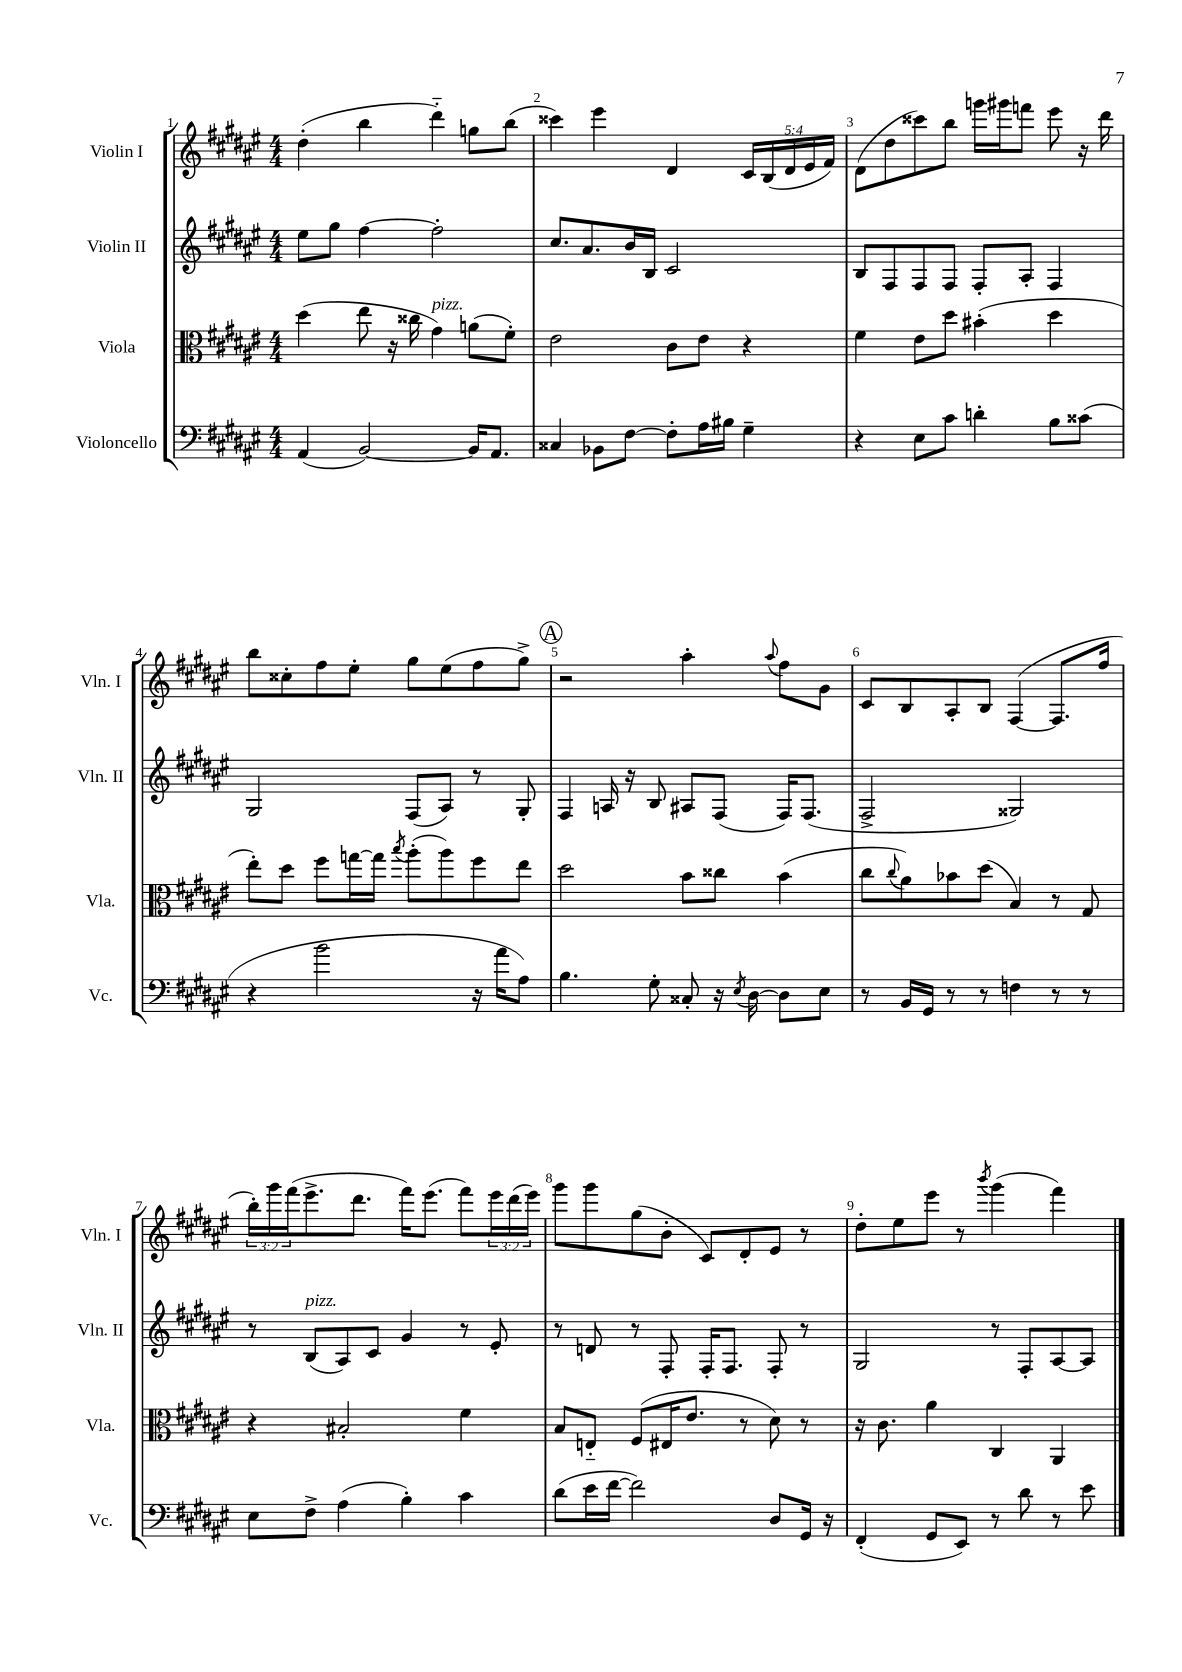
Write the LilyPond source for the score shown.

<<
\new StaffGroup <<
\new Staff = "s0" \with { instrumentName = "Violin I" shortInstrumentName = "Vln. I" } {
    \clef treble \key fis \major \numericTimeSignature \time 4/4 \override Staff.TupletNumber.text = #tuplet-number::calc-fraction-text
    dis''4-.( b''4 dis'''4-_) g''8 b''8( |
    cisis'''4) eis'''4 dis'4 \tuplet 5/4 { cis'16 b16( dis'16 eis'16 fis'16) } |
    dis'8( dis''8 cisis'''8) b''8 g'''16 gis'''16 f'''8 eis'''8 r16 dis'''16 |
    b''8 cisis''8-. fis''8 eis''8-. gis''8 eis''8( fis''8 gis''8->) |
    \mark \markup { \circle "A" } r2 ais''4-. \appoggiatura { ais''8 } fis''8 gis'8 |
    cis'8 b8 ais8-. b8 fis4~( fis8. fis''16 |
    \tuplet 3/2 { b''16-.) gis'''16 fis'''16( } eis'''8.-> dis'''8. fis'''16) eis'''8.( fis'''8) \tuplet 3/2 { eis'''16 dis'''16( eis'''16) } |
    gis'''8 gis'''8 gis''8( b'8-. cis'8) dis'8-. eis'8 r8 |
    dis''8-. eis''8 eis'''8 r8 \acciaccatura { b'''8 } gis'''4( fis'''4) \bar "|." |
}
\new Staff = "s1" \with { instrumentName = "Violin II" shortInstrumentName = "Vln. II" } {
    \clef treble \key fis \major \numericTimeSignature \time 4/4
    eis''8 gis''8 fis''4~ fis''2-. |
    cis''8. ais'8. b'16 b16 cis'2 |
    b8 fis8 fis8 fis8 fis8-. ais8-. fis4 |
    gis2 fis8( ais8) r8 gis8-. |
    \mark \markup { \circle "A" } fis4 a16 r16 b8 ais8 fis8( fis16) fis8.( |
    fis2-> gisis2) |
    r8 b8^\markup { \italic "pizz." }( ais8) cis'8 gis'4 r8 eis'8-. |
    r8 d'8 r8 fis8-. fis16-. fis8. fis8-. r8 |
    gis2 r8 fis8-. ais8~ ais8 \bar "|." |
}
\new Staff = "s2" \with { instrumentName = "Viola" shortInstrumentName = "Vla." } {
    \clef alto \key fis \major \numericTimeSignature \time 4/4
    dis''4( eis''8 r16 cisis''16 gis'4^\markup { \italic "pizz." }) a'8( fis'8-.) |
    eis'2 cis'8 eis'8 r4 |
    fis'4 eis'8 dis''8 bis'4-.( dis''4 |
    eis''8-.) dis''8 fis''8 g''16~ g''16 \acciaccatura { b''8 } ais''8-.( ais''8) fis''8 eis''8 |
    \mark \markup { \circle "A" } dis''2 b'8 cisis''8 b'4( |
    cis''8 \appoggiatura { cis''8 } ais'8) bes'8 dis''8( b4) r8 gis8 |
    r4 bis2-. fis'4 |
    b8 e8-_ fis8( eis16 eis'8. r8 dis'8) r8 |
    r16 cis'8. ais'4 cis4 ais,4 \bar "|." |
}
\new Staff = "s3" \with { instrumentName = "Violoncello" shortInstrumentName = "Vc." } {
    \clef bass \key fis \major \numericTimeSignature \time 4/4
    ais,4( b,2~) b,16 ais,8. |
    cisis4 bes,8 fis8~ fis8-. ais16 bis16 gis4-- |
    r4 eis8 cis'8 d'4-. b8 cisis'8( |
    r4 b'2 r16 ais'16 ais8) |
    \mark \markup { \circle "A" } b4. gis8-. cisis8-. r16 \acciaccatura { eis8 } dis16~ dis8 eis8 |
    r8 b,16 gis,16 r8 r8 f4 r8 r8 |
    eis8 fis8-> ais4( b4-.) cis'4 |
    dis'8( eis'16 fis'16~ fis'2) dis8 gis,16 r16 |
    fis,4-.( gis,8 eis,8) r8 dis'8 r8 eis'8 \bar "|." |
}
>>
>>
\layout { \context { \Score \override BarNumber.break-visibility = ##(#f #t #t) barNumberVisibility = #all-bar-numbers-visible } }
